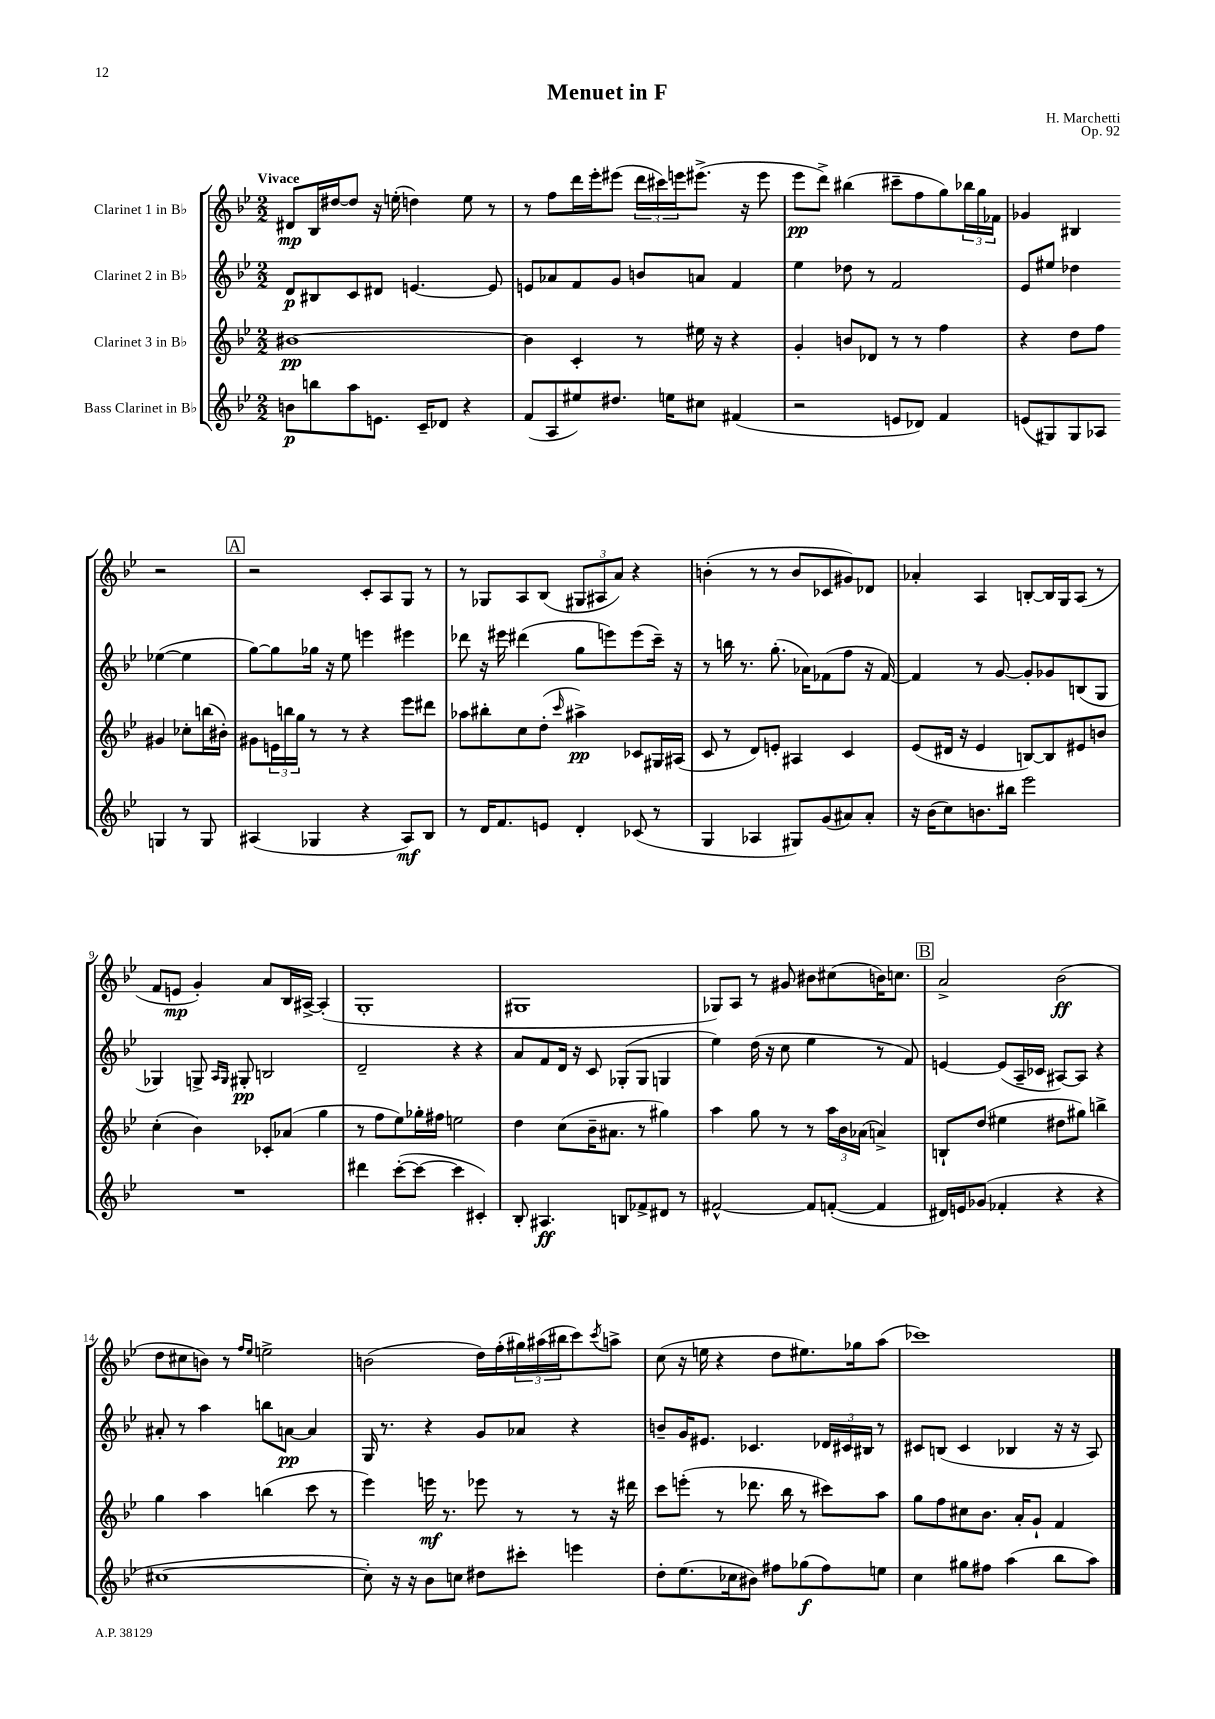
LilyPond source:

\header { title = "Menuet in F" composer = "H. Marchetti" opus = "Op. 92" }
<<
\new StaffGroup <<
\new Staff = "s0" \with { instrumentName = "Clarinet 1 in Bb" } {
    \clef treble \key bes \major \numericTimeSignature \time 2/2 \tempo "Vivace"
    dis'8\mp bes16 dis''16~ dis''8 r16 e''16-.( d''4) e''8 r8 |
    r8 f''8 d'''16 ees'''16-. eis'''8( \tuplet 3/2 { d'''16 cis'''16) e'''16 } eis'''8.->( r16 eis'''8 |
    ees'''8\pp d'''8->) bis''4( cis'''8-- f''8 g''8) \tuplet 3/2 { bes''16 g''16 fes'16 } |
    ges'4 bis4 r2 |
    \mark \markup { \box "A" } r2 c'8-. a8 g8 r8 |
    r8 ges8 a8 bes8( \tuplet 3/2 { gis8 ais8 a'8) } r4 |
    b'4-.( r8 r8 b'8 ces'8 gis'8) des'8 |
    aes'4-. a4 b8~-. b16 g16 a8( r8 |
    f'8 e'8\mp g'4-.) a'8 bes16 ais16~-> ais4-.( |
    g1-. |
    gis1 |
    ges8) a8 r8 gis'8 bis'8 cis''8( b'16) c''8. |
    \mark \markup { \box "B" } a'2-> bes'2\ff( |
    d''8 cis''8 b'8) r8 \grace { f''16 ees''16 } e''2-> |
    b'2( d''16) f''16-.( \tuplet 3/2 { gis''16) ais''16( bis''16 } c'''8) \acciaccatura { c'''8 } a''8-> |
    c''8( r16 e''16 r4 d''8 eis''8.) ges''16 a''8( |
    ces'''1) \bar "|." |
}
\new Staff = "s1" \with { instrumentName = "Clarinet 2 in Bb" } {
    \clef treble \key bes \major \numericTimeSignature \time 2/2
    d'8\p bis8 c'8 dis'8 e'4.~ e'8 |
    e'8 aes'8 f'8 g'8 b'8 a'8 f'4 |
    ees''4 des''8 r8 f'2 |
    ees'8 eis''8 des''4 ees''4~( ees''4 |
    \mark \markup { \box "A" } g''8~) g''8 ges''16 r16 ees''8 e'''4 eis'''4 |
    des'''8 r16 eis'''16 dis'''4( g''8 e'''8) e'''8( c'''16--) r16 |
    r8 b''16 r8. g''8.-.( aes'16) fes'8( f''8 r16 fes'16~) |
    fes'4 r8 g'8~ g'8-. ges'8 b8( g8 |
    ges4) g8-> \grace { a16 g16 } gis8-.\pp b2 |
    d'2-- r4 r4 |
    a'8 f'8 d'16 r16 c'8 ges8-.( ges8 g4 |
    ees''4) d''16( r16 c''8 ees''4 r8 f'8) |
    \mark \markup { \box "B" } e'4~ e'8( a16-- ces'16 ais8~) ais8 r4 |
    ais'8-. r8 a''4 b''8 a'8~\pp a'4 |
    g16 r8. r4 g'8 aes'8 r4 |
    b'8-- g'16 eis'8. ces'4. \tuplet 3/2 { des'16 cis'16 bis16 } r8 |
    cis'8 b8( cis'4 bes4 r16 r16 a8) \bar "|." |
}
\new Staff = "s2" \with { instrumentName = "Clarinet 3 in Bb" } {
    \clef treble \key bes \major \numericTimeSignature \time 2/2
    bis'1~\pp |
    bis'4 c'4-. r8 eis''16 r16 r4 |
    g'4-. b'8 des'8 r8 r8 f''4 |
    r4 d''8 f''8 gis'4 ces''8-. b''16( bis'16-.) |
    \mark \markup { \box "A" } gis'8 \tuplet 3/2 { e'16 b''16 g''16 } r8 r8 r4 ees'''8 dis'''8 |
    aes''8 bis''8-. c''8 d''8-.( \grace { c'''16 } ais''4->\pp) ces'8 gis16 ais16( |
    c'8 r8 d'8) e'8-. ais4 c'4 |
    ees'8( dis'16 r16 ees'4 b8~) b8 eis'8 b'8 |
    c''4-.( bes'4) ces'8-. aes'8( g''4 |
    r8 f''8 ees''8) ges''16-. fis''16 e''2 |
    d''4 c''8( bes'16-- ais'8. r8 gis''4) |
    a''4 g''8 r8 r8 \tuplet 3/2 { a''16 bes'16 aes'16( } a'4->) |
    \mark \markup { \box "B" } b8-! d''8( eis''4 dis''8 gis''8) b''4-> |
    g''4 a''4 b''4( c'''8 r8 |
    ees'''4) e'''16\mf r8. ees'''8 r8 r8 r16 dis'''16 |
    c'''8 e'''8-.( r8 des'''8. bes''16 r8 cis'''8) a''8 |
    g''8 f''8 cis''8 bes'8. a'16-. g'8-! f'4 \bar "|." |
}
\new Staff = "s3" \with { instrumentName = "Bass Clarinet in Bb" } {
    \clef treble \key bes \major \numericTimeSignature \time 2/2
    b'8\p b''8 a''8 e'8. c'16-- des'8 r4 |
    f'8( a8 eis''8) dis''8. e''16 cis''8 fis'4( |
    r2 e'8 des'8) f'4 |
    e'8( gis8) gis8 aes8 g4 r8 g8 |
    \mark \markup { \box "A" } ais4( ges4 r4 ais8\mf) bes8 |
    r8 d'16 f'8. e'8 d'4-. ces'8( r8 |
    g4 aes4 gis8) g'8( ais'8) ais'8-. |
    r16 bes'16( c''8) b'8. bis''16 ees'''2 |
    R1 |
    dis'''4 c'''8~-.( c'''8~ c'''4 cis'4-.) |
    bes8-. ais4.\ff b8 fes'8-> dis'8 r8 |
    fis'2~-^ fis'8 f'8~-.( f'4 |
    \mark \markup { \box "B" } dis'16) e'16 ges'8( fes'4-. r4 r4 |
    cis''1~ |
    cis''8-.) r16 r16 bes'8 c''8 dis''8 cis'''8-. e'''4 |
    d''8-. ees''8.( ces''16 bis'8) fis''8 ges''8\f( fis''8) e''8 |
    c''4 gis''8 fis''8 a''4( bes''8 a''8) \bar "|." |
}
>>
>>
